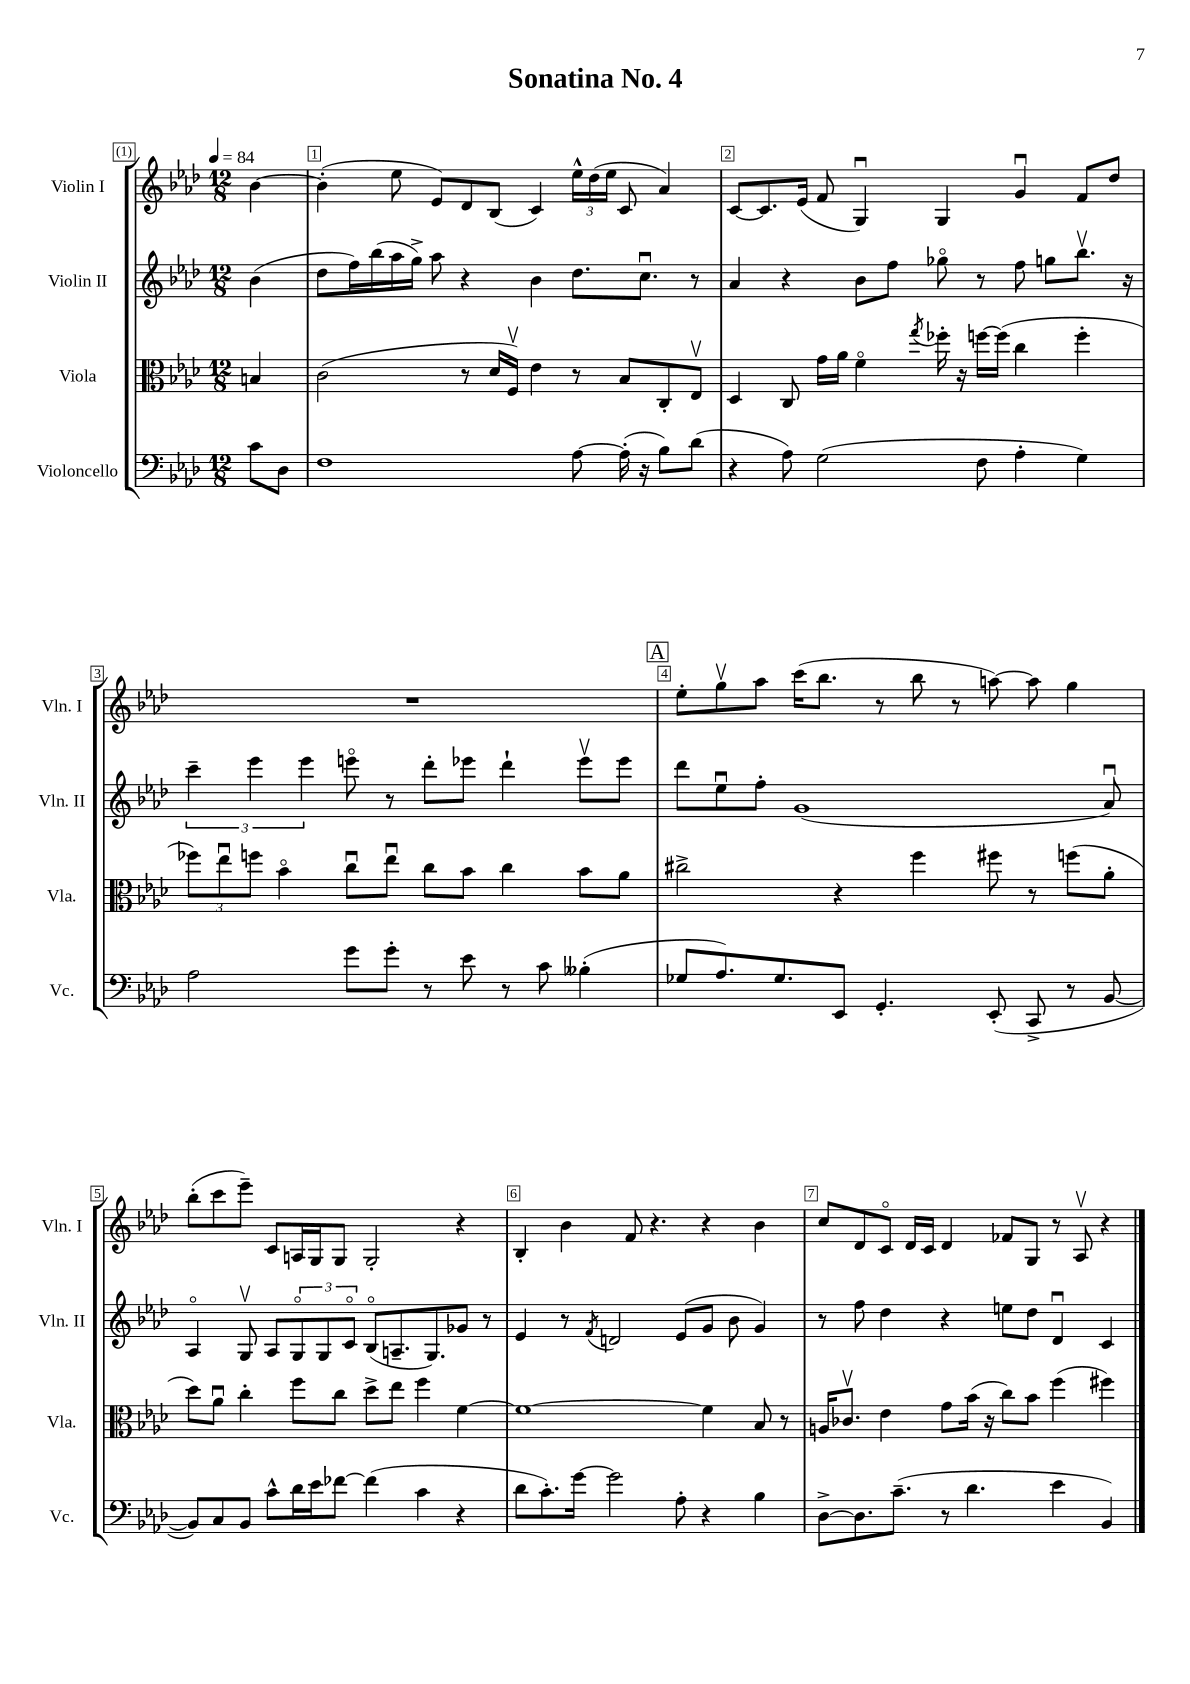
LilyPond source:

\header { title = "Sonatina No. 4" }
<<
\new StaffGroup <<
\new Staff = "s0" \with { instrumentName = "Violin I" shortInstrumentName = "Vln. I" } {
    \clef treble \key aes \major \numericTimeSignature \time 12/8 \partial 4 \tempo 4 = 84
    bes'4~ |
    bes'4-.( ees''8 ees'8) des'8 bes8( c'4) \tuplet 3/2 { ees''16-^ des''16( ees''16 } c'8 aes'4) |
    c'8~ c'8. ees'16( f'8 g4\downbow) g4 g'4\downbow f'8 des''8 |
    R1. |
    \mark \markup { \box "A" } ees''8-. g''8\upbow aes''8 c'''16( bes''8. r8 bes''8 r8 a''8~) a''8 g''4 |
    bes''8-.( c'''8 ees'''8--) c'8 a16 g16 g8 g2-. r4 |
    bes4-. bes'4 f'8 r4. r4 bes'4 |
    c''8 des'8 c'8\flageolet des'16 c'16 des'4 fes'8 g8 r8 aes8\upbow r4 \bar "|." |
}
\new Staff = "s1" \with { instrumentName = "Violin II" shortInstrumentName = "Vln. II" } {
    \clef treble \key aes \major \numericTimeSignature \time 12/8 \partial 4
    bes'4( |
    des''8 f''16) bes''16( aes''16 g''16->) aes''8 r4 bes'4 des''8. c''8.\downbow r8 |
    aes'4 r4 bes'8 f''8 ges''8\flageolet r8 f''8 g''8 bes''8.\upbow r16 |
    \tuplet 3/2 { c'''4-- ees'''4 ees'''4 } e'''8\flageolet r8 des'''8-. ees'''8 des'''4-! ees'''8\upbow ees'''8 |
    \mark \markup { \box "A" } des'''8 ees''8\downbow f''8-. g'1( aes'8\downbow) |
    aes4\flageolet g8\upbow aes8 \tuplet 3/2 { g8\flageolet g8 c'8\flageolet } bes8\flageolet( a8.-- g8.) ges'8 r8 |
    ees'4 r8 \acciaccatura { f'8 } d'2 ees'8( g'8 bes'8 g'4) |
    r8 f''8 des''4 r4 e''8 des''8 des'4\downbow c'4 \bar "|." |
}
\new Staff = "s2" \with { instrumentName = "Viola" shortInstrumentName = "Vla." } {
    \clef alto \key aes \major \numericTimeSignature \time 12/8 \partial 4
    b4 |
    c'2( r8 des'16 f16\upbow) ees'4 r8 bes8 c8-. ees8\upbow |
    des4 c8 g'16 aes'16 f'4\flageolet \acciaccatura { g''8 } fes''16-. r16 f''16~ f''16( c''4 f''4-. |
    \tuplet 3/2 { fes''8) ees''8\downbow f''8 } bes'4\flageolet c''8\downbow ees''8\downbow c''8 bes'8 c''4 bes'8 aes'8 |
    \mark \markup { \box "A" } cis''2-> r4 f''4 fis''8 r8 f''8( aes'8-. |
    des''8) aes'8\downbow c''4-. f''8 c''8 des''8-> ees''8 f''4 f'4~ |
    f'1~ f'4 bes8 r8 |
    a16 ces'8.\upbow ees'4 g'8 bes'16( r16 c''8) bes'8 f''4( fis''4) \bar "|." |
}
\new Staff = "s3" \with { instrumentName = "Violoncello" shortInstrumentName = "Vc." } {
    \clef bass \key aes \major \numericTimeSignature \time 12/8 \partial 4
    c'8 des8 |
    f1 aes8~ aes16-.( r16 bes8) des'8( |
    r4 aes8) g2( f8 aes4-. g4) |
    aes2 g'8 g'8-. r8 ees'8 r8 c'8 beses4-.( |
    \mark \markup { \box "A" } ges8 aes8.) ges8. ees,8 g,4.-. ees,8-.( c,8-> r8 bes,8~ |
    bes,8) c8 bes,8 c'8-^ des'16 ees'16 fes'8~ fes'4( c'4 r4 |
    des'8 c'8.-.) g'16~ g'2 aes8-. r4 bes4 |
    des8~-> des8. c'8.--( r8 des'4. ees'4 bes,4) \bar "|." |
}
>>
>>
\layout { \context { \Score \override BarNumber.break-visibility = ##(#f #t #t) barNumberVisibility = #all-bar-numbers-visible \override BarNumber.stencil = #(make-stencil-boxer 0.1 0.3 ly:text-interface::print) } }
